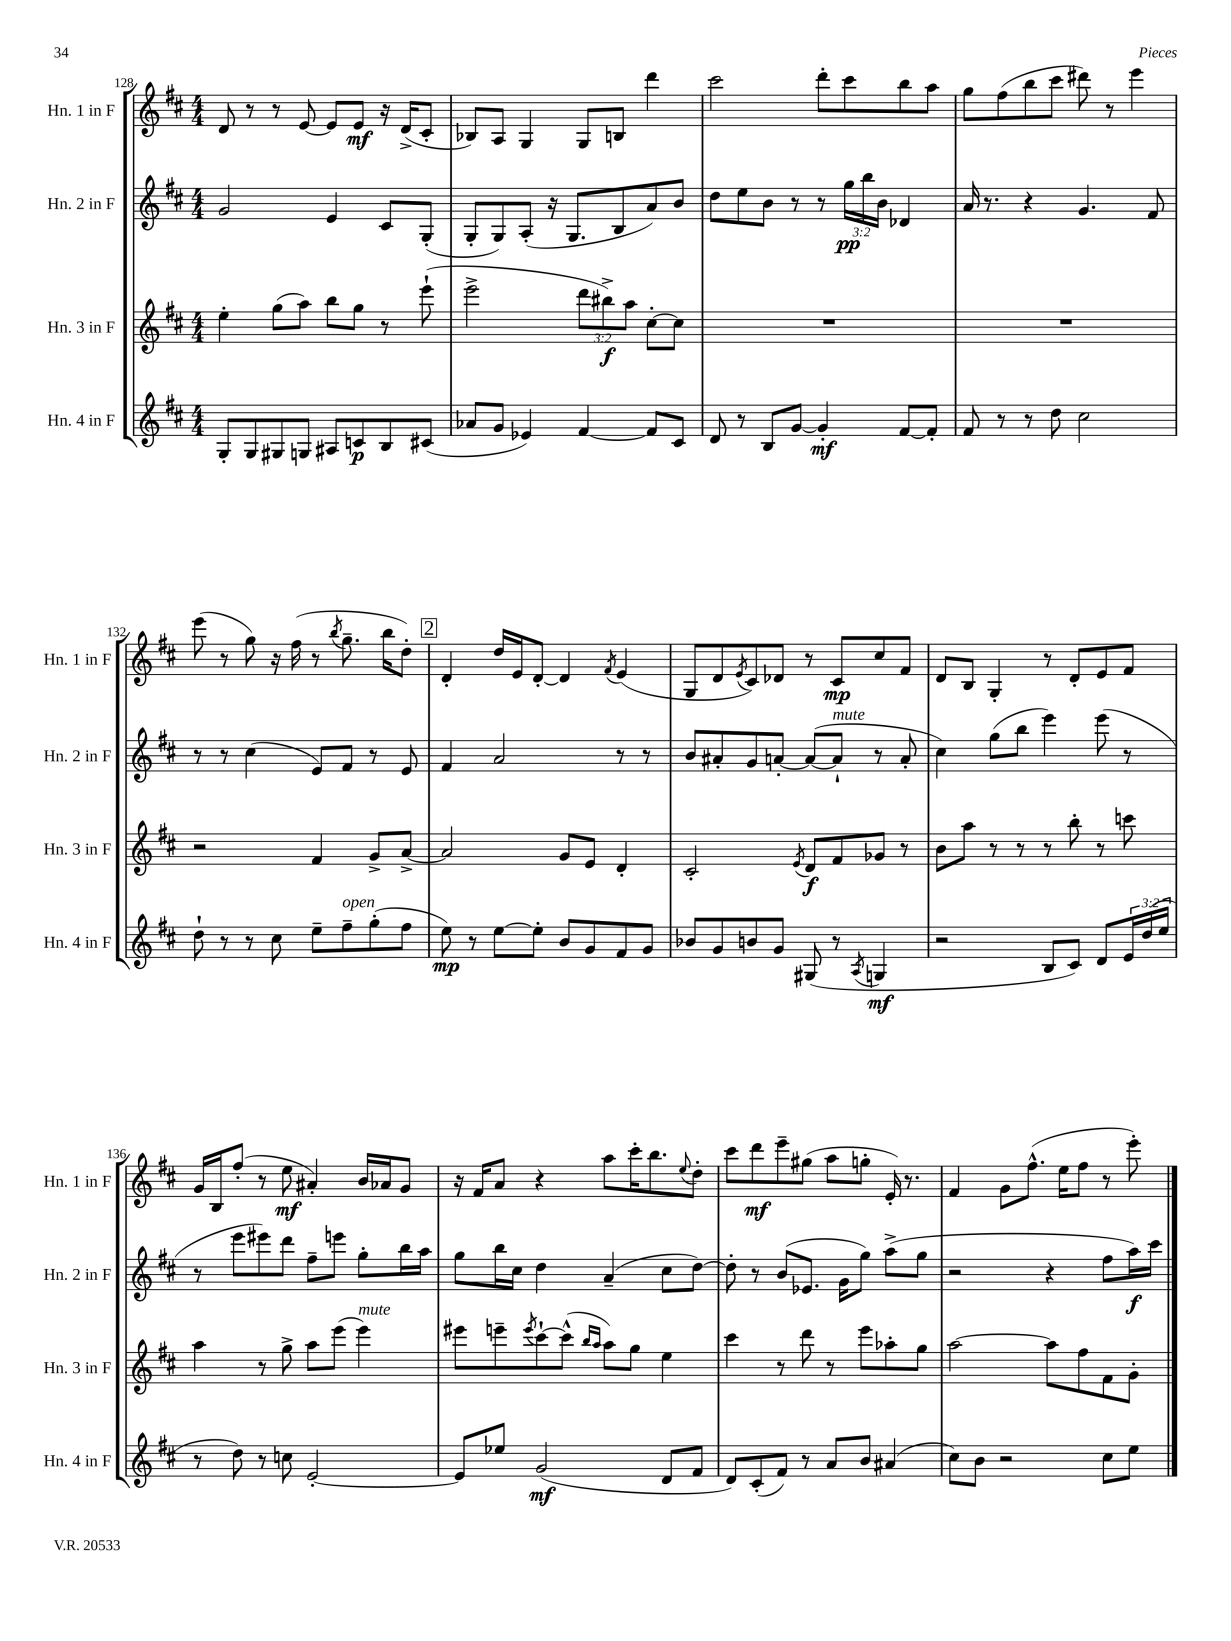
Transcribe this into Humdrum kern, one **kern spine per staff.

**kern	**kern	**kern	**kern
*staff4	*staff3	*staff2	*staff1
*clefG2	*clefG2	*clefG2	*clefG2
*k[f#c#]	*k[f#c#]	*k[f#c#]	*k[f#c#]
*M4/4	*M4/4	*M4/4	*M4/4
8G'	4ee'	2g	8d
8G	.	.	8r
8G#	(8gg	.	8r
8G	8aa)	.	[8e
8A#	8bb	4e	8e]
8c	8gg	.	8e
8B	8r	8c#	16r
.	.	.	(16d^
(8c#	(8eee`	(8G'	8c#'
=	=	=	=
8a-	2eee^	8G'	8B-)
8g	.	8G)	8A
4e-)	.	(8A'	4G
.	.	16r	.
.	.	8.G	.
[4f#	12ddd	.	8G
.	12bb#^)	.	.
.	.	8B	8B
.	12aa	.	.
8f#]	[8cc#'	8a)	4ddd
8c#	8cc#]	8b	.
=	=	=	=
8d	1r	8dd	2ccc#
8r	.	8ee	.
8B	.	8b	.
[8g	.	8r	.
4g']	.	8r	8ddd'
.	.	24gg	8ccc#
.	.	24bb	.
.	.	24b	.
[8f#	.	4d-	8bb
8f#']	.	.	8aa
=	=	=	=
8f#	1r	16a	8gg
.	.	8.r	.
8r	.	.	(8ff#
8r	.	4r	8bb
8dd	.	.	8ccc#
2cc#	.	4.g	8ddd#)
.	.	.	8r
.	.	.	4eee
.	.	8f#	.
=	=	=	=
8dd`	2r	8r	(8eee
8r	.	8r	8r
8r	.	(4cc#	8gg)
8cc#	.	.	16r
.	.	.	(16ff#
8ee~	4f#	8e)	8r
.	.	.	8qbb
8ff#~	.	8f#	8.gg~
(8gg'	8g^	8r	.
.	.	.	16bb
8ff#	[8a^	8e	8dd')
=	=	=	=
8ee)	2a]	4f#	4d'
8r	.	.	.
[8ee	.	2a	16dd
.	.	.	16e
8ee']	.	.	[8d'
8b	8g	.	4d]
8g	8e	.	.
.	.	.	8qf#
8f#	4d'	8r	(4e
8g	.	8r	.
=	=	=	=
8b-	2c#'	8b	8G
8g	.	8a#'	8d
.	.	.	8qe
8b	.	8g	8c#)
8g	.	[8a'	8d-
.	8qe	.	.
(8G#	8d	(8a_	8r
8r	8f#	8a`]	8c#
8qA	.	.	.
4G	8g-	8r	8cc#
.	8r	8a'	8f#
=	=	=	=
2r	8b	4cc#)	8d
.	8aa	.	8B
.	8r	(8gg	4G'
.	8r	8bb	.
8B	8r	4eee)	8r
8c#)	8bb'	.	8d'
8d	8r	(8eee	8e
24e	8ccc	8r	8f#
(24dd	.	.	.
24ee	.	.	.
=	=	=	=
8r	4aa	8r	16g
.	.	.	16B
8dd)	.	8eee	(8ff#'
8r	8r	8eee#)	8r
8cc	8gg^	8ddd	8ee
[2e'	8aa	8ff#~	4a#')
.	(8eee	8eee	.
.	4eee)	8gg'	16b
.	.	.	16a-
.	.	16bb	8g
.	.	16aa	.
=	=	=	=
8e]	8eee#	8gg	16r
.	.	.	16f#
8ee-	8eee~	16bb	8a
.	.	16cc#	.
.	8qeee	.	.
(2g	[8ccc#`	4dd	4r
.	(8ccc#^^]	.	.
.	16qqbb	.	.
.	16qqaa	.	.
.	8aa)	(4a~	8aa
.	8gg	.	16ccc#'
.	.	.	8.bb
8d	4ee	8cc#	.
.	.	.	8qqee
8f#	.	[8dd)	8dd'
=	=	=	=
8d)	4ccc#	8dd']	8ccc#
(8c#'	.	8r	8ddd
8f#)	8r	(8b	8eee~
8r	8ddd	8.e-	(8gg#
8a	8r	.	8aa
.	.	16g	.
8b	8eee	8gg)	8gg'
(4a#	8aa-'	(8aa^	16e')
.	.	.	8.r
.	8gg	8gg	.
=	=	=	=
8cc#)	[2aa	2r	4f#
8b	.	.	.
2r	.	.	8g
.	.	.	(8.ff#^^
.	8aa]	4r	.
.	.	.	16ee
.	8ff#	.	8ff#
8cc#	8f#	8ff#	8r
8ee	8g'	16aa)	8eee')
.	.	16ccc#	.
==	==	==	==
*-	*-	*-	*-
